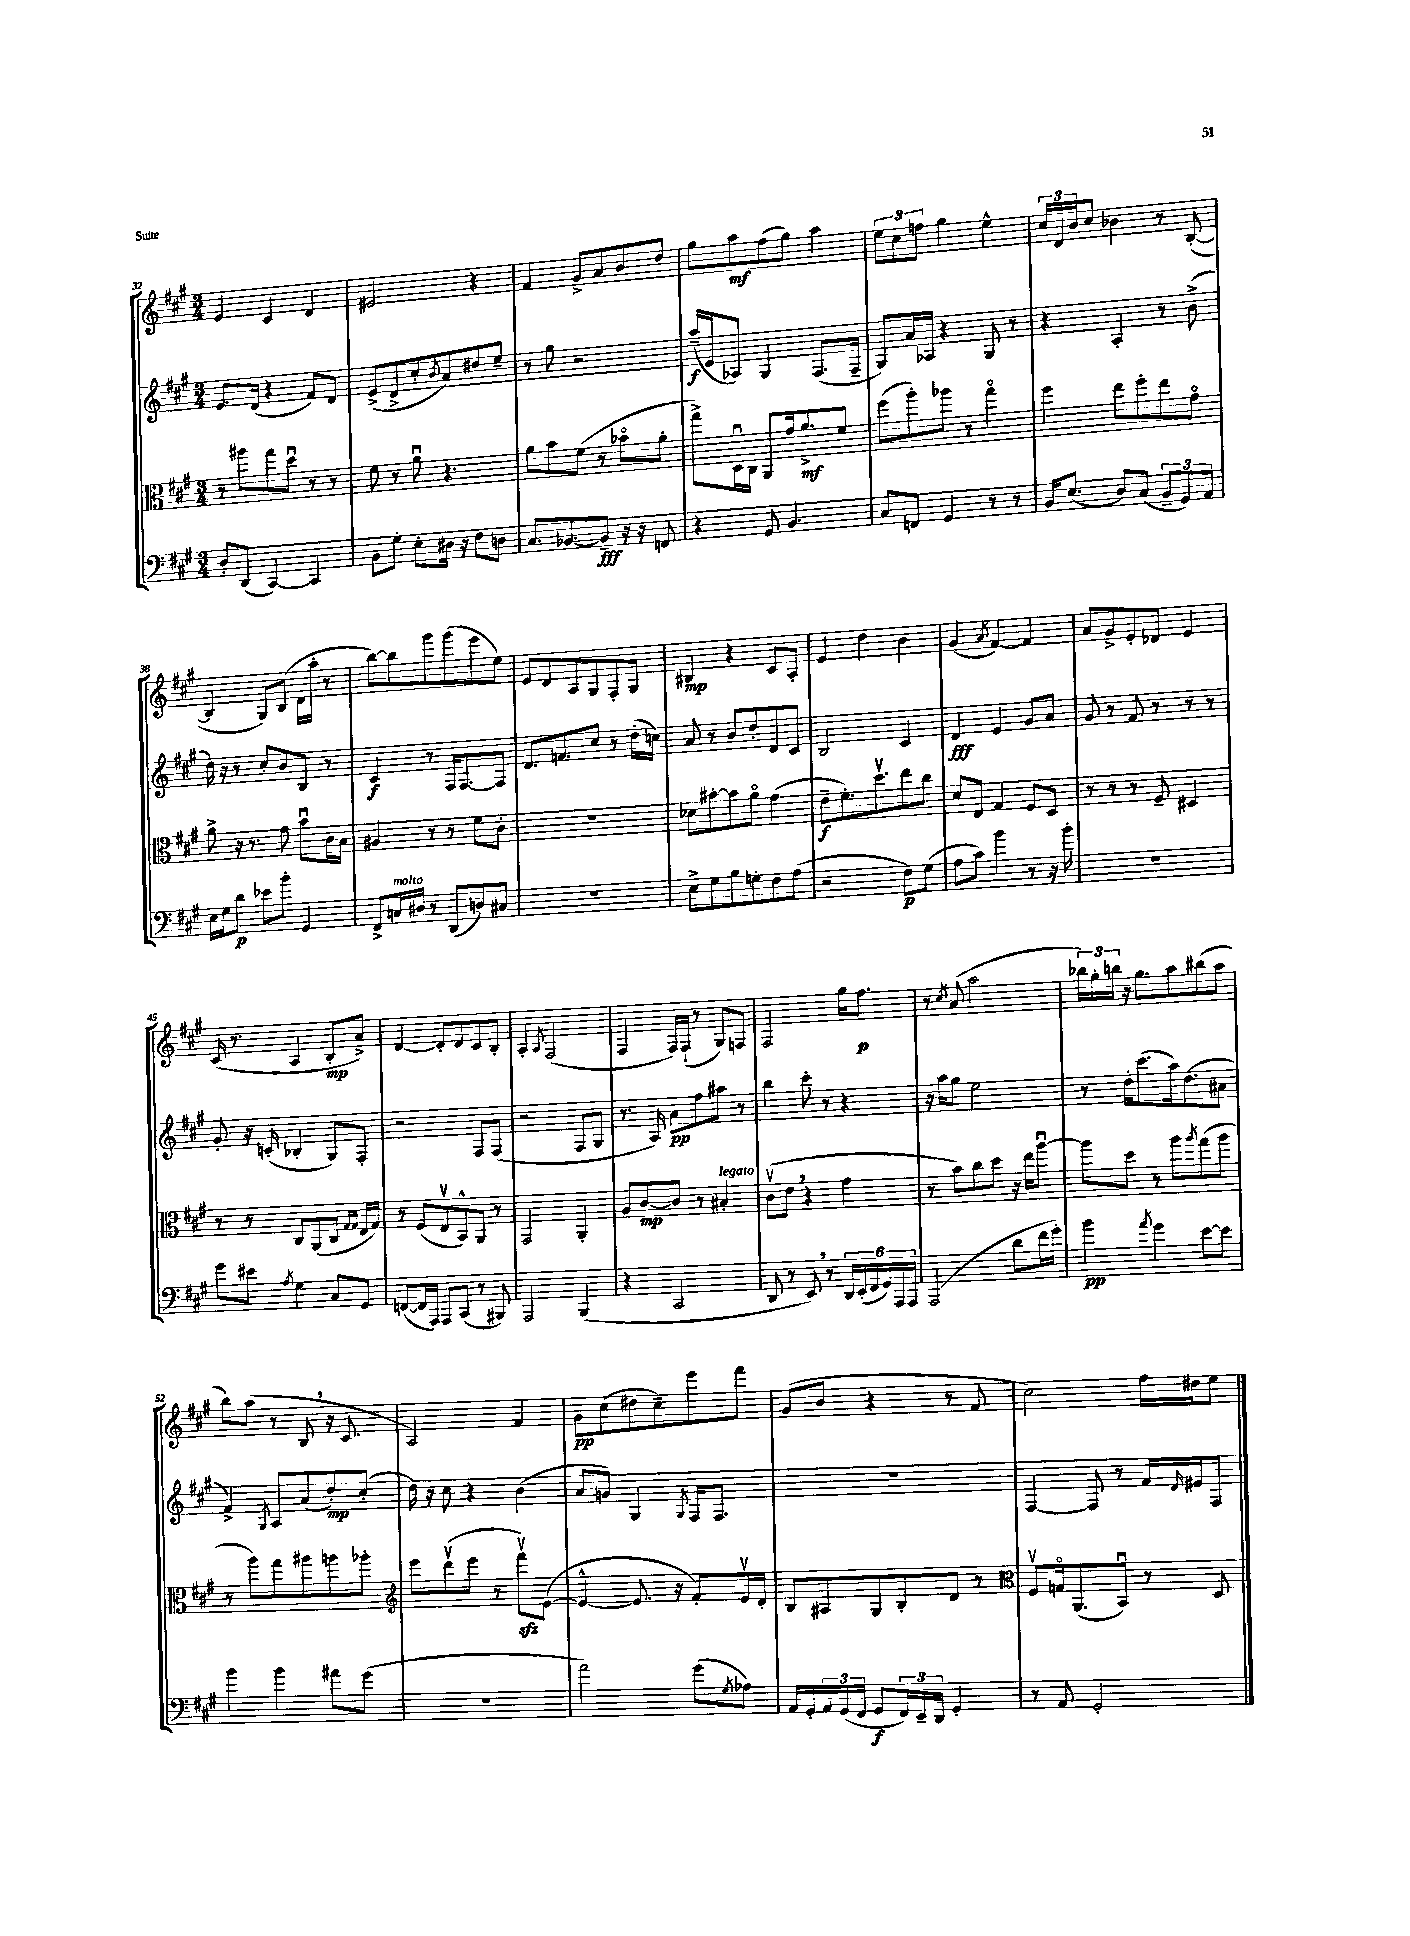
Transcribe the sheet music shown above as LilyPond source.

<<
\new StaffGroup <<
\new Staff = "s0" {
    \clef treble \key a \major \numericTimeSignature \time 3/4
    e'4 cis'4 d'4 |
    eis'2 r4 |
    fis'4 gis'8-> a'8 b'8 d''8 |
    gis''8 a''8\mf fis''8( gis''8) a''4 |
    \tuplet 3/2 { e''8 cis''8 f''8 } gis''4 e''4-^ |
    \tuplet 3/2 { cis''16 d'16 b'16 } cis''8 bes'4 r8 b8~-.( |
    b4 gis8) b8( d'16 a''16-. r8 |
    b''8~) b''8 gis'''8 gis'''8( e'''8 e''8) |
    e'8 d'8 a8 gis8 fis8-. gis8 |
    bis4\mp r4 cis'8 a8-. |
    e'4 d''4 b'4 |
    gis'4( \acciaccatura { a'8 } fis'4~) fis'4 |
    a'8 gis'8-> e'8-. des'8 e'4 |
    cis'16( r8. a4 b8-.\mp a'8->) |
    d'4~ d'8-. d'8 cis'8 b8-. |
    a4-. \acciaccatura { a8 } fis2( |
    fis4 fis16) fis16-!( r8 gis8) f8 |
    fis2 gis''16 fis''8.\p |
    r8 \acciaccatura { cis''8 } a'8( a''2 |
    \tuplet 3/2 { bes''16) gis''16-. b''16 } r16 gis''8. a''8 bis''8( a''8 |
    b''8) a''8( r8 b8 \breathe r16 cis'8. |
    a2) fis'4 |
    gis'8\pp cis''8( dis''8 cis''8--) e'''8 fis'''8 |
    gis'8( b'8 r4 r8 fis'8 |
    cis''2) fis''16 dis''16 e''8 \bar "|." |
}
\new Staff = "s1" {
    \clef treble \key a \major \numericTimeSignature \time 3/4
    e'8. d'16( r4 fis'8) d'8 |
    e'8->( d'8-> cis''8-. \acciaccatura { b'8 } a'8) dis''8 e''8-- |
    r8 gis''8 r2 |
    a''16--\f( e'16 aes8) gis4 fis8.( fis16-- |
    gis8) a'16 aes16 r4 gis8 r8 |
    r4 a4-. r8 b'8->( |
    d''16) r16 r8 cis''8-. b'8 b8 r8 |
    cis'4\f r8 fis16 fis8.~ fis8 |
    d'8. f'8. cis''8 r8 d''16-.( c''16) |
    a'8 r8 b'8 d''8-. d'8 cis'8 |
    b2 cis'4 |
    d'4\fff e'4 gis'8 a'8 |
    gis'8 r8 fis'8 r8 r8 r8 |
    gis'8-. r16 c'16-.( bes4-. gis8) fis8-. |
    r2 fis8 fis8( |
    r2 fis8 gis8 |
    r8. a16) a'8\pp fis''8 ais''8 r8 |
    b''4 cis'''8-. r8 r4 |
    r16 a''16 gis''8 e''2 |
    r8 d''16-. cis'''8.( a''16) d''8.( ais'8 |
    fis'4->) \acciaccatura { gis8 } a8 a'8( d''8-.\mp) cis''8-.( |
    d''16) r16 cis''8 r4 b'4( |
    a'8 g'8) gis4 \acciaccatura { gis8 } fis16 fis8. |
    R2. |
    fis4~ fis8 r8 fis'16 \grace { d'16 } eis'16 fis8 \bar "|." |
}
\new Staff = "s2" {
    \clef alto \key a \major \numericTimeSignature \time 3/4
    r8 ais''8 gis''8 d''8\downbow r8 r8 |
    fis'8 r8 a'8\downbow r4. |
    a'8 b'8 fis'8( r8 bes'8\flageolet a'8-. |
    gis''8->) d16\downbow cis16 a,8 gis'16 a'8.->\mf fis'8 |
    fis''8( a''8-.) aes''8 r8 gis''4\flageolet |
    fis''4 e''8 fis''8-. e''8 gis'8\flageolet |
    a'8-> r16 r8. gis'8 b'8\downbow cis'16 b16 |
    ais4 r8 r8 fis'8 cis'8-. |
    R2. |
    des'8 bis'8~-. bis'8 a'8\flageolet gis'4( |
    e'8--\f fis'8.-.) d''8.\upbow e''8 cis''8 |
    d'8 e8 gis4 fis8 d8 |
    r8 r8 r8 fis8-- dis4 |
    r8 r8 cis8 a,8( cis8 \grace { gis16 gis16 } e16 gis16) |
    r8 fis8( e8\upbow b,8-^) a,8 r8 |
    gis,2 a,4-. |
    a8 cis'8~\mp cis'8 r8 bis4-.^\markup { \italic "legato" } |
    cis'8\upbow( e'8 \breathe r4 gis'4 |
    r8 b'8) cis''8 d''8 r16 e''16 a''8~\downbow |
    a''8 d''8 r8 a''8 \acciaccatura { a''8 } gis''8( a''8 |
    r8 a''8) gis''8 ais''8 a''8 aes''8-. |
    \clef treble e'''8 d'''8\upbow( e'''8 r8 fis'''8\upbow\sfz) e'8~( |
    e'4~-^ e'8. r16 fis'8-.) e'16\upbow d'16-. |
    b8 ais8 gis8 b8-. d'8 r8 |
    \clef alto fis8\upbow g16\flageolet a,8.( b,8\downbow) r8 d8 \bar "|." |
}
\new Staff = "s3" {
    \clef bass \key a \major \numericTimeSignature \time 3/4
    d8-. d,8( cis,4~) cis,4 |
    b,8 gis8-. e8-. dis16 r16 fis8 d8 |
    cis8. bes,8.~ bes,8--\fff r16 r16 f,8 |
    r4 gis,8 b,4. |
    cis8 f,8 gis,4 r8 r8 |
    b,16 e8.( d8) cis8( \tuplet 3/2 { b,8-- gis,8) a,8 } |
    e16 gis16 d'8\p ees'8 b'8-. gis,4 |
    fis,8-> c16^\markup { \italic "molto" } dis16 r8 d,8( d8) cis8 |
    R2. |
    e8-> gis8 b8 g8-. fis8 a8( |
    r2 fis8\p) gis8( |
    a8 cis'8) b'4 r8 r16 b'16-. |
    R2. |
    gis'8 eis'8 \acciaccatura { a8 } gis4 cis8 gis,8 |
    f,8~( f,16 a,,16) a,,8 cis,8( r8 bis,,8) |
    a,,2 b,,4( |
    r4 cis,2 |
    d,8 r8 e,8) \breathe r8 \tuplet 6/4 { d,16 e,16-.( fis,16 gis,16) a,,16 a,,16 } |
    a,,2( d'8 fis'16 gis'16-.) |
    b'4\pp \acciaccatura { a'8 } gis'4 e'8~ e'8 |
    b'4 b'4 ais'8 gis'8( |
    R2. |
    a'2) gis'8( \acciaccatura { gis8 } aes8) |
    a,16 gis,16-. \tuplet 3/2 { a,16 gis,16( fis,16 } gis,8\f \tuplet 3/2 { fis,16) e,16-- d,16 } gis,4-. |
    r8 a,8 gis,2-. \bar "|." |
}
>>
>>
\layout { \context { \Score currentBarNumber = #32 } }
